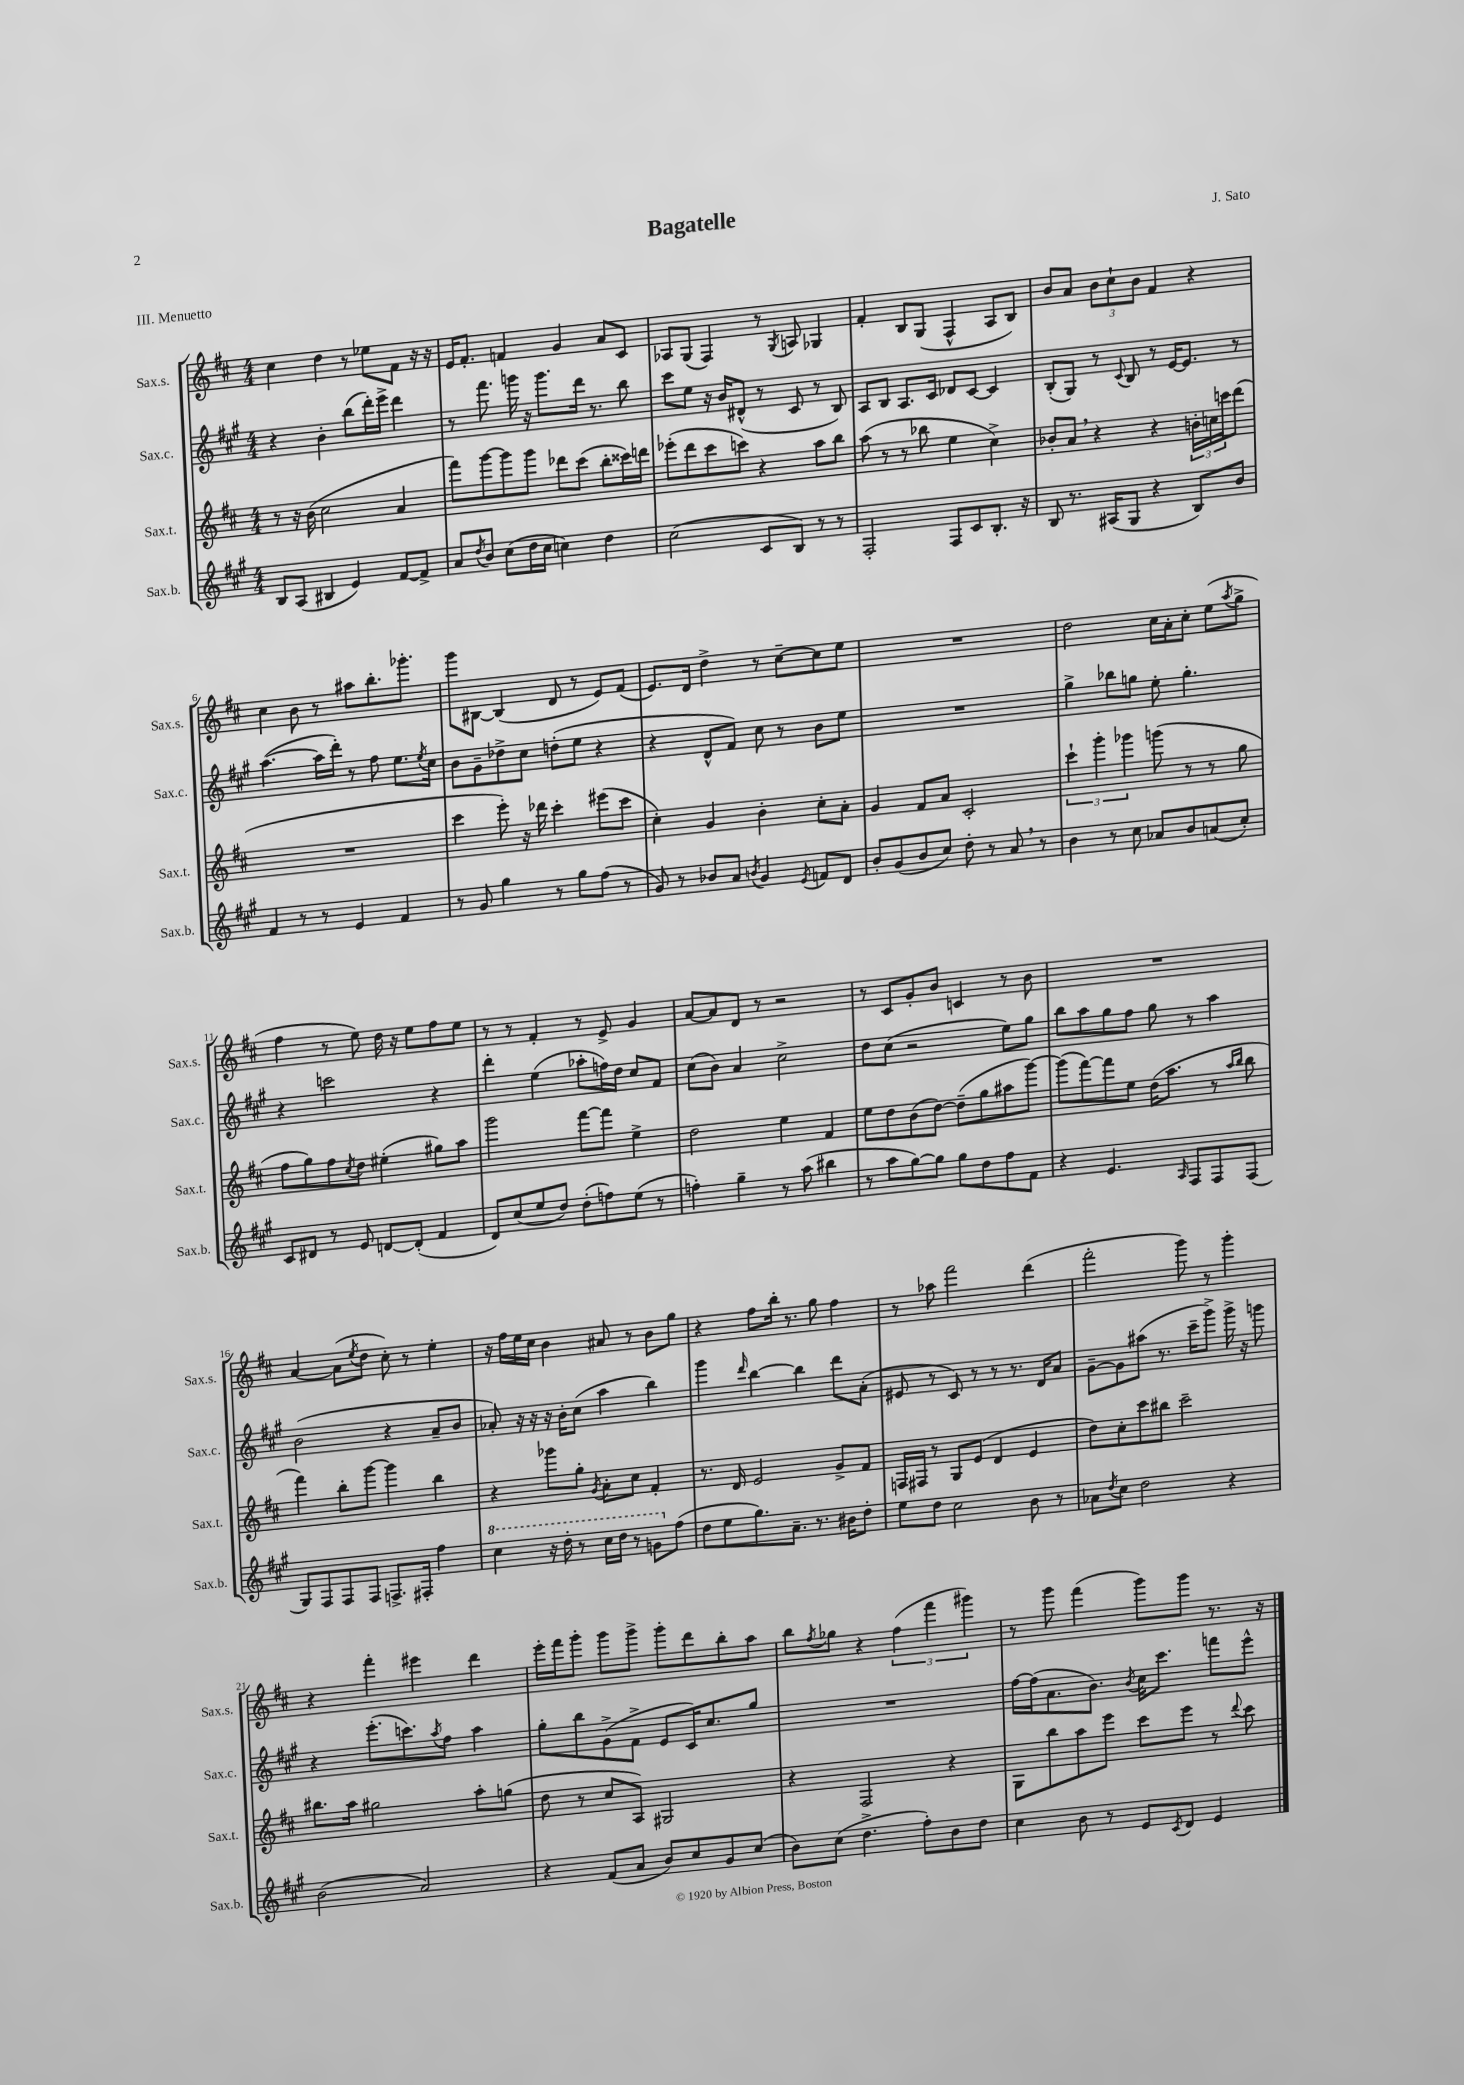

**kern	**kern	**kern	**kern
*staff4	*staff3	*staff2	*staff1
*clefG2	*clefG2	*clefG2	*clefG2
*k[f#c#g#]	*k[f#c#]	*k[f#c#g#]	*k[f#c#]
*M4/4	*M4/4	*M4/4	*M4/4
8B	8r	4r	4cc#
(8A	16r	.	.
.	(16b	.	.
4B#	2cc#	4b'	4dd
4e)	.	(8bb	8r
.	.	16ddd')	8ee-
.	.	16eee^	.
[8f#	4a	4ddd	8f#
8f#^]	.	.	16r
.	.	.	16r
=	=	=	=
8a	8fff#)	8r	16e
.	.	.	8.f#'
8qdd	.	.	.
8b	[8ggg	8.fff#	.
(8cc#	8ggg]	.	4f
.	.	16ggg	.
16dd	8ggg	16r	.
16cc#	.	8.ggg	.
4cc)	8ddd-	.	4g
.	(8ccc#	16ddd	.
.	.	8.r	.
4dd	8bb'	.	8a
.	16ccc##)	8bb	8c#
.	16ddd	.	.
=	=	=	=
(2cc#	(8eee-'	8ccc#	8A-
.	8ddd	8ee	(8G
.	8ccc#	16r	4F#)
.	.	16b	.
.	8ccc)	(8d#^^	.
8c#	4r	8r	8r
.	.	.	8qG
8B)	.	8c#	8A
8r	8aa	8r	4G-
8r	8bb	8B)	.
=	=	=	=
2F#'	(8aa	8A	4f#'
.	8r	8B	.
.	8r	8.A	8B
.	8bb-	.	(8G
.	.	16c#	.
8F#	4ee	8d-	4F#^^
8c#	.	[8c#	.
8.B'	4cc#^)	4c#]	8A
.	.	.	8B)
16r	.	.	.
=	=	=	=
8B	8b-'	(8B'	8b
8.r	8a	8G#)	8a
.	4r	8r	12b
(16A#	.	.	.
.	.	.	12cc#`
.	.	8qqc#	.
8G#	.	8B	.
.	.	.	12b
4r	4r	8r	4f#
.	.	[16e	.
.	.	8.e]	.
8B)	24b'	.	4r
.	24cc	.	.
.	24ccc	.	.
8b	(8ddd	8r	.
=	=	=	=
4f#	1r	([4.aa	4cc#
8r	.	.	8b
8r	.	16aa]	8r
.	.	16ddd')	.
4e	.	8r	8aa#
.	.	8ff#	8.bb'
4f#	.	8.ee	.
.	.	.	8.ggg-'
.	.	8qee	.
.	.	16cc#	.
=	=	=	=
8r	4ccc#	8b	8ggg
8g#	.	8g#~	[8B#
4gg#	8eee')	8dd-^	(4B#]
.	16r	8cc#	.
.	16ddd-	.	.
8r	4ccc#'	(8dd'	8d
8gg#	.	8ee	8r
(8ff#	(8eee#	4r	8e)
8r	8ccc#	.	(8f#
=	=	=	=
8g#)	4cc#')	4r	8.e)
8r	.	.	.
.	.	.	16d
8b-	4g	8d^^	4dd^
8a	.	8f#)	.
8qb	.	.	.
4g#	4b'	8cc#	8r
.	.	8r	[8cc#~
8qe	.	.	.
8f	8cc#'	8b	8cc#]
8d	8a'	8ee	8ee
=	=	=	=
8b'	4g	1r	1r
(8g#	.	.	.
8b	8f#	.	.
8cc#)	8a	.	.
8dd'	2c#'	.	.
8r	.	.	.
8a	.	.	.
8r	.	.	.
=	=	=	=
4b	6ccc#`	4gg#^	2dd
.	6ggg'	.	.
8r	.	8bb-	.
.	6ggg-	.	.
8cc#	.	8gg	.
8a-	(8ggg	8ee'	16cc#
.	.	.	16a'
8b	8r	4.gg'	8cc#'
(8a	8r	.	(8ee
.	.	.	8qaa
8cc#')	8gg	.	8gg^
=	=	=	=
8c#	8ff#	4r	4ff#
8d#	8gg)	.	.
8r	8ff#	2ccc	8r
.	8qcc#	.	.
8e	8dd	.	8ee)
[8d	(4ee#'	.	16dd
.	.	.	16r
(8d']	.	.	8ee
4f#	8gg#)	4r	8ff#
.	8aa	.	8ee
=	=	=	=
8d)	2ggg	4ddd'	8r
(8cc#	.	.	8r
8ee	.	(4ee	4f#'
8dd)	.	.	.
(8dd'	[8fff#	8aa-'	8r
8ff)	8fff#]	16ff)	8e^
.	.	16dd	.
(8ee	4ee^	8cc#	4g
8r	.	8f#	.
=	=	=	=
4ff')	2dd	(8cc#	[8a
.	.	8b)	8a]
4gg#~	.	4a	8d
.	.	.	8r
8r	4ee	2cc#^	2r
(8aa	.	.	.
4bb#	4f#	.	.
=	=	=	=
8r	8ee	8dd	8r
8aa	8dd	(8cc#	8c#
[8gg#)	(8b	2r	8g'
8gg#]	[8dd)	.	8b
8gg#	(8dd~]	.	4c
8dd	8gg	.	.
8ff#	8aa#	8ee)	8r
8f#	[8ggg)	8gg#	8b
=	=	=	=
4r	(8ggg]	8bb	1r
.	[8fff#)	8aa	.
4.e	8fff#]	8gg#	.
.	8ee	8ff#	.
.	(16dd	8gg#	.
.	8.aa	.	.
16qqA	.	.	.
8F#	.	8r	.
8F#	8r	4aa	.
.	16qqaa	.	.
.	16qqbb	.	.
(8F#	8bb	.	.
=	=	=	=
8G#)	4fff#)	(2b	[4a
8F#	.	.	.
8F#	8bb'	.	(8a]
.	.	.	8qee
8F#	[8ggg	.	8dd
8.F^	4ggg]	4r	8cc#')
.	.	.	8r
16F#'	.	.	.
4ff#	4bb	8a~	4ee'
.	.	8b	.
=	=	=	=
4ccc#	4r	8a-')	16r
.	.	.	16ff#
.	.	16r	16ee
.	.	16r	16cc#
16r	8ggg-	16r	4b
16ddd'	.	16b'	.
8r	8gg'	(8cc#	.
.	8qg	.	.
16ccc#	8a'	4aa	8a#
16ddd	.	.	.
8r	8cc#	.	8r
8gg	4f#'	4bb)	8b
(8ff#	.	.	8gg
=	=	=	=
8dd	8.r	4ggg#	4r
8ee	.	.	.
.	16d	.	.
.	.	16qqddd	.
8.gg#)	2e	[4bb	8ff#
.	.	.	16bb'
8.a~	.	.	8.r
.	.	4bb]	.
8.r	.	.	8gg
.	8g^	8ddd	4ff#
16b#	.	.	.
8dd'	8f#	(8a'	.
=	=	=	=
8ee	16F	8e#	8r
.	16F#	.	.
8dd	8r	8r	8aa-
2cc#	8G	8c#)	2fff#
.	(8e	8r	.
.	4d	8r	.
.	.	8.r	.
8b	4e	.	(4ddd
.	.	16d	.
8r	.	8a	.
=	=	=	=
8a-	8dd)	[8g#~	2fff#'
8qdd	.	.	.
8cc#	8cc#'	8g#]	.
2dd	8ccc#	(8aa#	.
.	8bb#	8.r	.
.	2ccc#~	.	8ggg)
.	.	16ccc#~	.
.	.	8ggg#^)	8r
4r	.	16ggg#^	4ggg'
.	.	16r	.
.	.	8ggg	.
=	=	=	=
(2b	8.bb#	4r	4r
.	16aa	.	.
.	2gg#	(8.eee'	4fff#'
.	.	8.ccc)	.
2a)	.	.	4eee#
.	.	8qaa	.
.	.	8ff#	.
.	8aa'	4aa	4ddd
.	(8gg	.	.
=	=	=	=
4r	8dd	8gg#'	16eee'
.	.	.	16fff#
.	8r	8bb	8ggg'
(8f#	8cc#	(8g#^	8ggg
8a	8A)	8f#^	8ggg^
8b)	2G#	8e	8ggg'
8cc#	.	16c#)	8ddd
.	.	8.cc#	.
8g#	.	.	8bb'
(8cc#	.	8gg#	8aa
=	=	=	=
8b)	4r	1r	8bb
.	.	.	8qff#
(8cc#	.	.	8gg-
4.dd^	2F#	.	4r
.	.	.	(6ff#
8ff#')	.	.	.
.	.	.	6fff#
8b	4r	.	.
.	.	.	6ggg#)
8dd	.	.	.
=	=	=	=
4cc#	8G	[16ff#	8r
.	.	(16ff#]	.
.	8bb	8.a	8ggg
8b	8aa	.	(4fff#
.	.	8.b)	.
8r	8eee	.	.
.	.	8qb	.
8e	8ccc#	16cc#	8ggg)
.	.	8.ccc#	.
8qc#	.	.	.
8d	8eee	.	8ggg
4e	8r	8fff	8.r
.	8qqddd	.	.
.	8ccc#	8eee^^	.
.	.	.	16r
==	==	==	==
*-	*-	*-	*-
